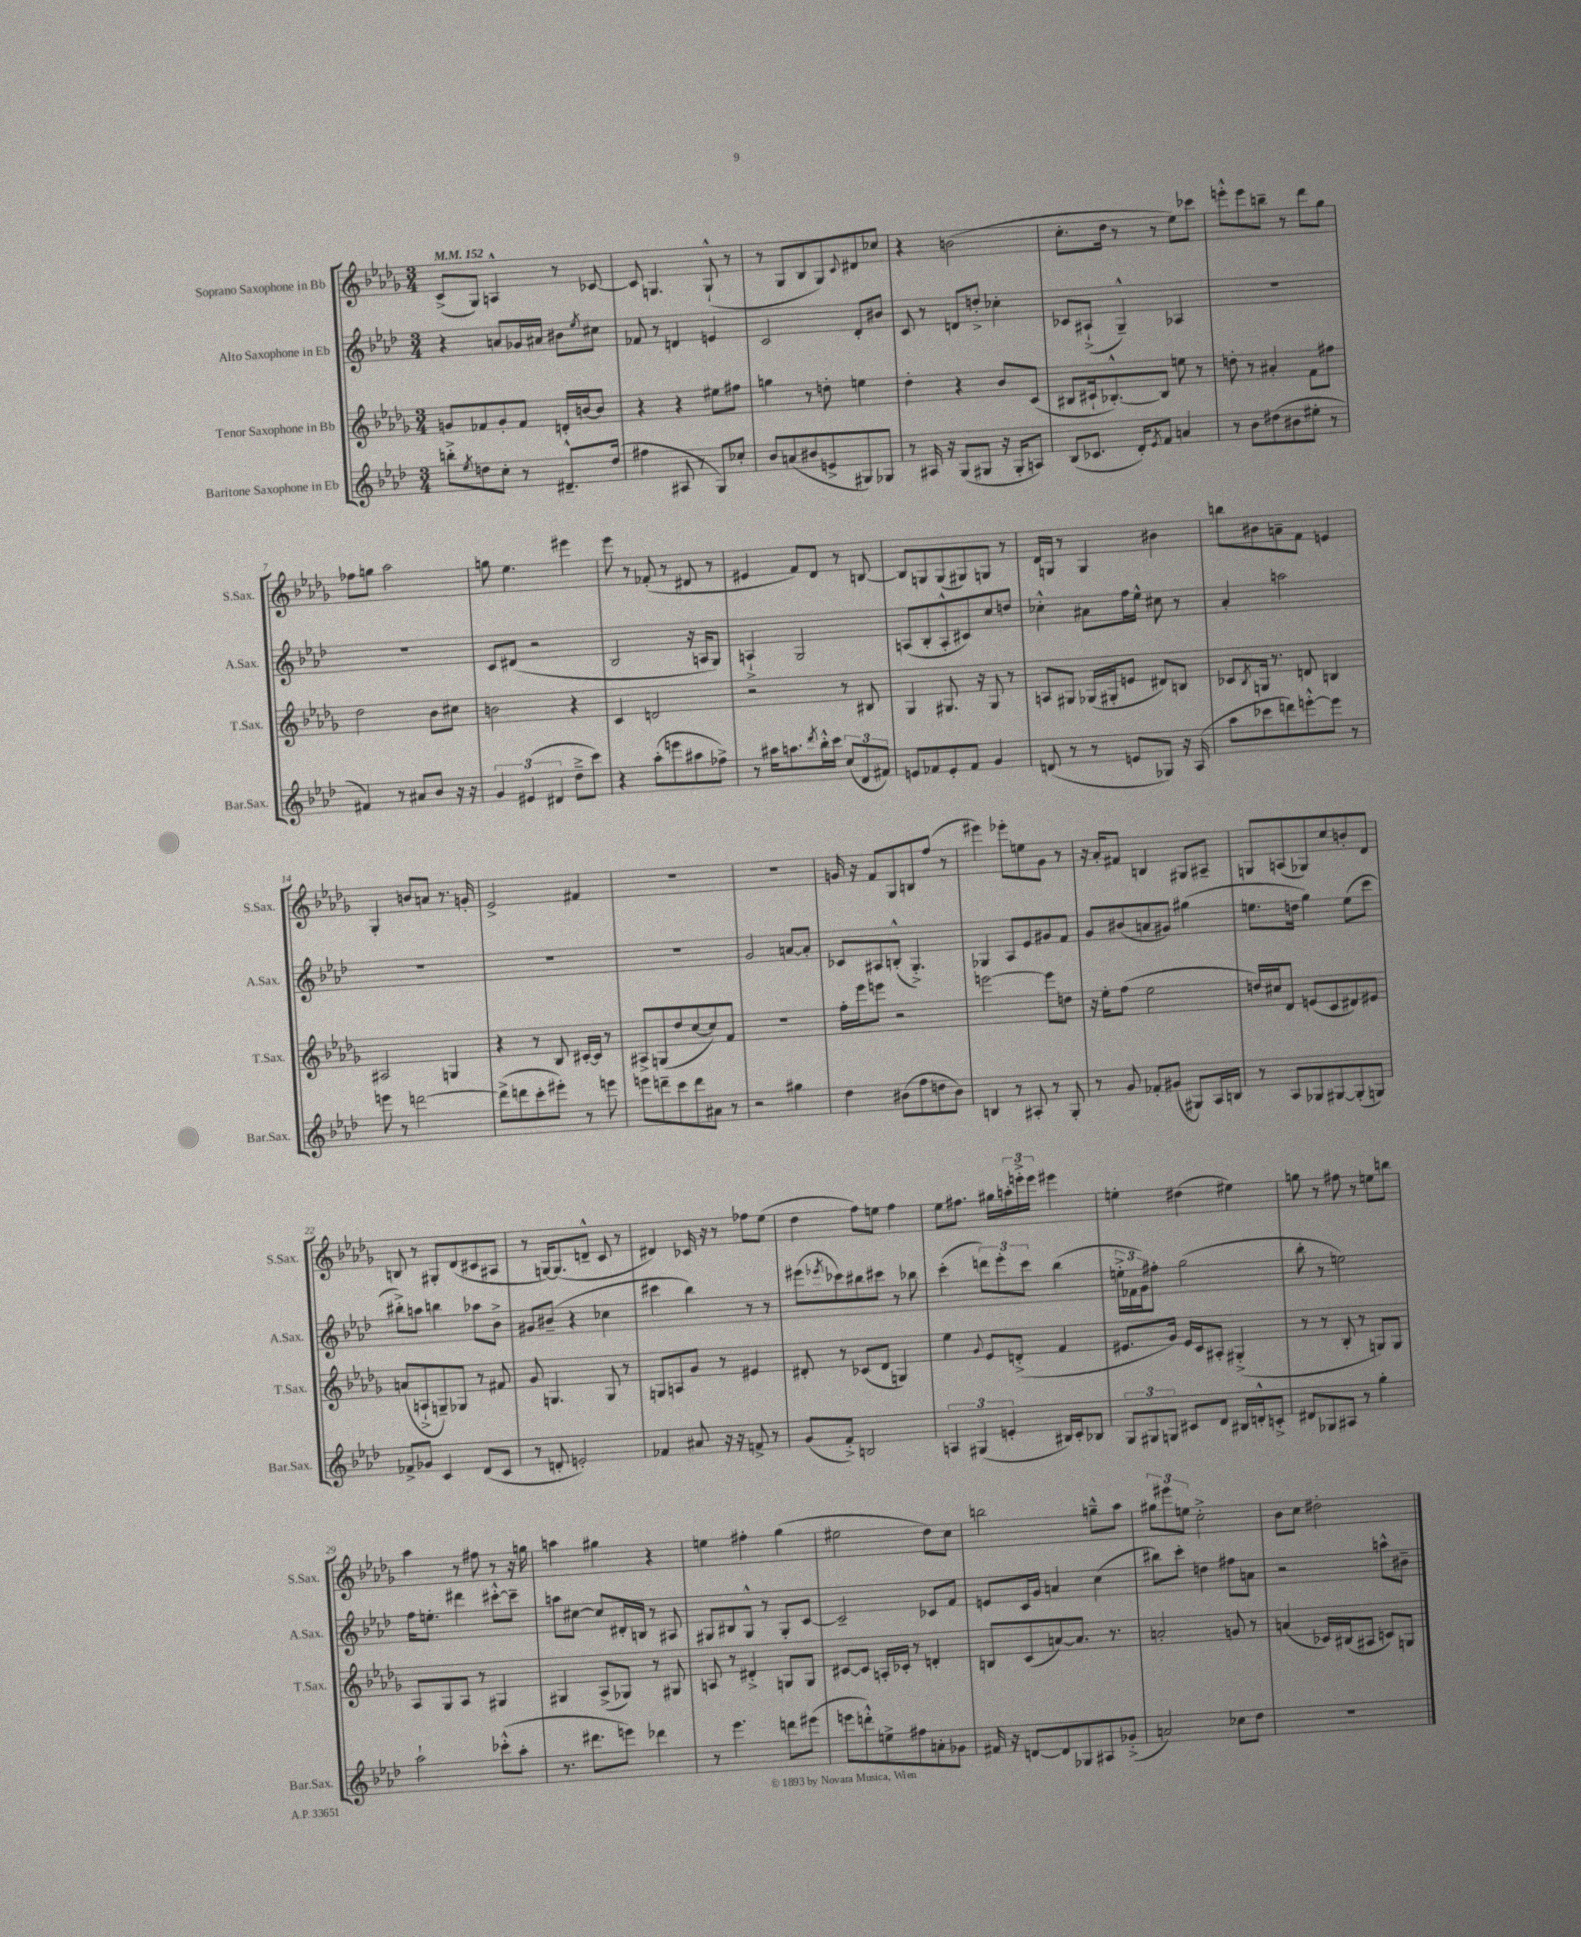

**kern	**kern	**kern	**kern
*staff4	*staff3	*staff2	*staff1
*clefG2	*clefG2	*clefG2	*clefG2
*k[b-e-a-d-]	*k[b-e-a-d-g-]	*k[b-e-a-d-]	*k[b-e-a-d-g-]
*M3/4	*M3/4	*M3/4	*M3/4
*MM152	*MM152	*MM152	*MM152
8bb'^	8g	4r	(8c^
8qee-	.	.	.
8dd	8f-	.	8G-)
8cc'	8g'	8a	4A^^
8r	8f-	16g-	.
.	.	16a#	.
8.d#~^^	16d'	8b#	8r
.	[16b	.	.
.	.	8qee-	.
.	8b]	8cc#	[8c-
(16dd	.	.	.
=	=	=	=
4ff#	4r	8f-	8c-]
.	.	8r	4.G
8A#	4r	4d	.
8r	.	.	.
8G)	8ee#	4e	(8G`^^
8cc-'	8ff#	.	8r
=	=	=	=
8b-	4gg	2c	8r
(8a	.	.	8G-
8b#	8r	.	8B-
8e^	8dd'	.	8G-)
.	.	.	8qqc
8G#)	4ee	8d-'	8d#
8G-	.	8b#	8cc-
=	=	=	=
8r	4dd-'	8c	4r
16A#	.	8r	.
16r	.	.	.
(8G	4r	8d	(2b
8G#	.	8dd'^	.
16r	8b-	4cc-'	.
16G#'	.	.	.
8A)	(8c	.	.
=	=	=	=
(8B-	8B#	8c-	8.cc'
8.c-	16c#`	(8A#`^	.
.	[8.B-'^^)	.	16dd-
.	.	4G~^^)	8r
16d-')	.	.	.
8qe-	.	.	.
8f	8B-]	.	8r
4a	8ee	4A-	8ee-)
.	8r	.	8ccc-
=	=	=	=
8r	8dd'	2.r	8eee'^^
8b-	8r	.	8eee
(8dd#	4a#'	.	8bb~
8b#	.	.	8r
8ee#'	8f	.	8ddd-
8r	8ff#	.	8gg-
=	=	=	=
4f#)	2dd-	2.r	8ff-
.	.	.	8gg
8r	.	.	2aa-
8a#	.	.	.
8b-	8b-	.	.
16r	8cc#	.	.
16r	.	.	.
=	=	=	=
6g	2b	8c	8gg
.	.	(8d#	4.ee-
(6e#	.	.	.
.	.	2r	.
6d#	.	.	.
8dd-~^	4r	.	4eee#
8ccc)	.	.	.
=	=	=	=
4r	4c	2B-	8eee-
.	.	.	8r
(8aa-'	2d	.	(8f-'
8eee	.	.	8r
8aa#	.	16r	8d#
.	.	16A	.
8ff-^)	.	8G)	8r
=	=	=	=
8r	2r	4A`^	4e#
16aa#	.	.	.
8.aa	.	.	.
.	.	2G	8f)
8qddd-	.	.	.
16bb-'^^	.	.	8d-
16ccc	.	.	.
(12cc	8r	.	8r
12d-	.	.	.
.	8B#	.	[8B
12f#)	.	.	.
=	=	=	=
8e	4G-	(8A	8B]
8f-	.	8B-'	8G
8e'	8.G#	8A'^^	(8G
8f-	.	8c#)	8G#)
.	16r	.	.
4g	8G#	8cc	8G
.	8r	8dd	8r
=	=	=	=
(8d	8A	4cc-'^^	16d-
.	.	.	16G
8r	8G#	.	8r
8r	(16G-	8a#	4G
.	16G#'	.	.
8e	8e	16ff	.
.	.	16ee-^^	.
8G-)	8d#)	8cc#	4b#
16r	8B	8r	.
(16A-	.	.	.
=	=	=	=
8aa-	8c-	4a-'	8bb
.	8qB-	.	.
8ccc-	16G	.	8b#
.	8.r	.	.
8ddd)	.	2aa	8a~
[8eee'^^	8d	.	8f
8eee]	4B	.	4e
8r	.	.	.
=	=	=	=
8eee	2A#	2.r	4G-'
8r	.	.	.
[2ddd	.	.	8b
.	.	.	8a
.	4G	.	8.r
.	.	.	16g'
=	=	=	=
(8ddd^]	4r	2.r	2e-^
8ddd	.	.	.
8ccc'	8r	.	.
8eee#')	8B-	.	.
8r	[16c#'	.	4f#
.	16c#]	.	.
8eee	8r	.	.
=	=	=	=
8eee	8A#^	2.r	2.r
8ddd~	(8G	.	.
8ccc	8dd-	.	.
8ddd	[8cc	.	.
8a#	8cc])	.	.
8r	8f	.	.
=	=	=	=
2r	2.r	2g	2.r
4gg#	.	[8a	.
.	.	8a']	.
=	=	=	=
4dd-	16ff'	8c-	16g
.	16eee-	.	16r
.	8eee	8A#	8f
(8b#	2r	(8B'^^	8G-
8ff	.	4.G'^)	8B
8dd	.	.	(8ff
8b#)	.	.	8r
=	=	=	=
4B	[2eee	4G-	4eee#)
8r	.	8A-	8eee-'
8A#'	.	8e-	8ee
8r	8eee]	8g#	8g-
8G'	8dd	8f	8r
=	=	=	=
8r	16r	8g	16r
.	16ee-'	.	16a-'
8g	(8ff	(8b#	8f#
8f-'	2ee-	8a	4B
(8g#	.	8g#)	.
8G#)	.	(4gg#	8G#
16A-	.	.	8A#~
16B	.	.	.
=	=	=	=
8r	16dd)	8.ee	8G
.	16cc#	.	.
8A-	8d-	.	(8A
.	.	16dd	.
8G-	(8e	4gg)	8G-)
[8G#	8c	.	8cc
(8G#']	8d#)	(8ee	8b'
8G)	8e#	8ccc	8d-
=	=	=	=
8f-^	(8a	8bb#'^)	8B
8g-	8A`^	8aa	8r
4c	8G~)	4bb	8G#'
.	8G-	.	(8d-
(8d-	8r	8aa-	8c#
8c	8f#	8b-^	8A#
=	=	=	=
8r	8g-	8g#	8r
8d'	4.G	(8b#~	[16G)
.	.	.	(8.G]
2e')	.	4r	.
.	.	.	8d~^^
.	8G	4cc-	8c
.	8r	.	8r
=	=	=	=
4f-	8G	4ccc#	4d#)
.	8A	.	.
8a#	8g-	4bb-)	16c-
.	.	.	16r
16r	8r	.	8r
16r	.	.	.
8f^	4e#	8r	8ff-
8r	.	8r	(8ee-
=	=	=	=
(8g	8d#'	(8eee#	4dd-
.	.	8qeee-	.
8f'^)	8r	8ccc-)	.
2B	(8c-	8bb#	8ff)
.	8d#	8ccc#	8ee
.	4G)	8r	4ff
.	.	8bb-	.
=	=	=	=
6A	4ee-	(4ccc'	8ee-
.	.	.	8.ff#
(6G#	.	.	.
.	8qqg-	.	.
.	8e-	12ddd)	.
.	.	.	16gg#
6e'	.	12eee-'	.
.	(8d'^	.	24aa'
.	.	12ccc	24eee'^
.	.	.	24eee
16B#)	4f	(4bb-	4eee#
16c'	.	.	.
8B-	.	.	.
=	=	=	=
12G	8.e#	24ee'^	4ee'
.	.	24f-	.
12G#	.	24g)	.
.	.	8ff#'	.
12G	.	.	.
.	16g-)	.	.
8c#	16e#	(2gg	(4dd#
.	16c	.	.
8d-	8A#'	.	.
16B#	(4G#'^	.	4ee#)
16d'^^	.	.	.
8c'^	.	.	.
=	=	=	=
8d#	8r	8bb-'	8gg
8G-	8r	8r	8r
8A#	8B-'	2ee)	8ff#
8r	8r	.	8r
4gg'	8G)	.	8ee
.	8G	.	8bb
=	=	=	=
2aa-`	8A-	16ff	4aa-
.	.	8.ee'	.
.	8G-	.	.
.	8A-	4ddd#	8r
.	8r	.	8ff#
(8ccc-'^^	4G#	[8ccc#'^^	8r
8aa-'	.	8ccc#~]	16r
.	.	.	16gg
=	=	=	=
8.r	4G#	8aa	4aa
.	.	[8cc#	.
8.ddd#	.	.	.
.	(8A-^	8cc#]	4gg#
8eee)	8G-)	16d#'	.
.	.	16B	.
4ddd-	8r	8r	4r
.	8G#	8A#	.
=	=	=	=
8r	8A	8G#	4ee
4.eee-	8r	8B#	.
.	4d#'^	8G#^^	4ff#'
.	.	8r	.
8ddd	8G	8G#'	(4gg-
(8eee#	8G	[8c	.
=	=	=	=
8eee	[8c#	2c~]	2ee#
8ddd'^^)	8c#]	.	.
8ee^	16A'	.	.
.	16c-'	.	.
8ff#	8r	.	.
8a'	4d'	8c-	8dd-)
8g-	.	8f	8cc
=	=	=	=
16f#	8B	8e	2bb
16r	.	.	.
[8d	(8c	16c	.
.	.	16g	.
8d]	[8a)	4a	.
8G-	8.a]	.	.
8A#	.	(4cc	8gg~^^
.	8.r	.	.
(8g-'^	.	.	8aa-
=	=	=	=
2a)	2a'	8bb#)	12gg#
.	.	.	12eee#
.	.	8ccc'	.
.	.	.	12ee
.	.	4dd	2cc'^
8cc-	8g	8ff#	.
8dd-	8r	8a	.
=	=	=	=
2.r	(4a	2r	8b-
.	.	.	8cc
.	16c-)	.	2dd#'
.	(16B#	.	.
.	8A#	.	.
.	8c)	8aa^^	.
.	8G	8b#~	.
==	==	==	==
*-	*-	*-	*-
